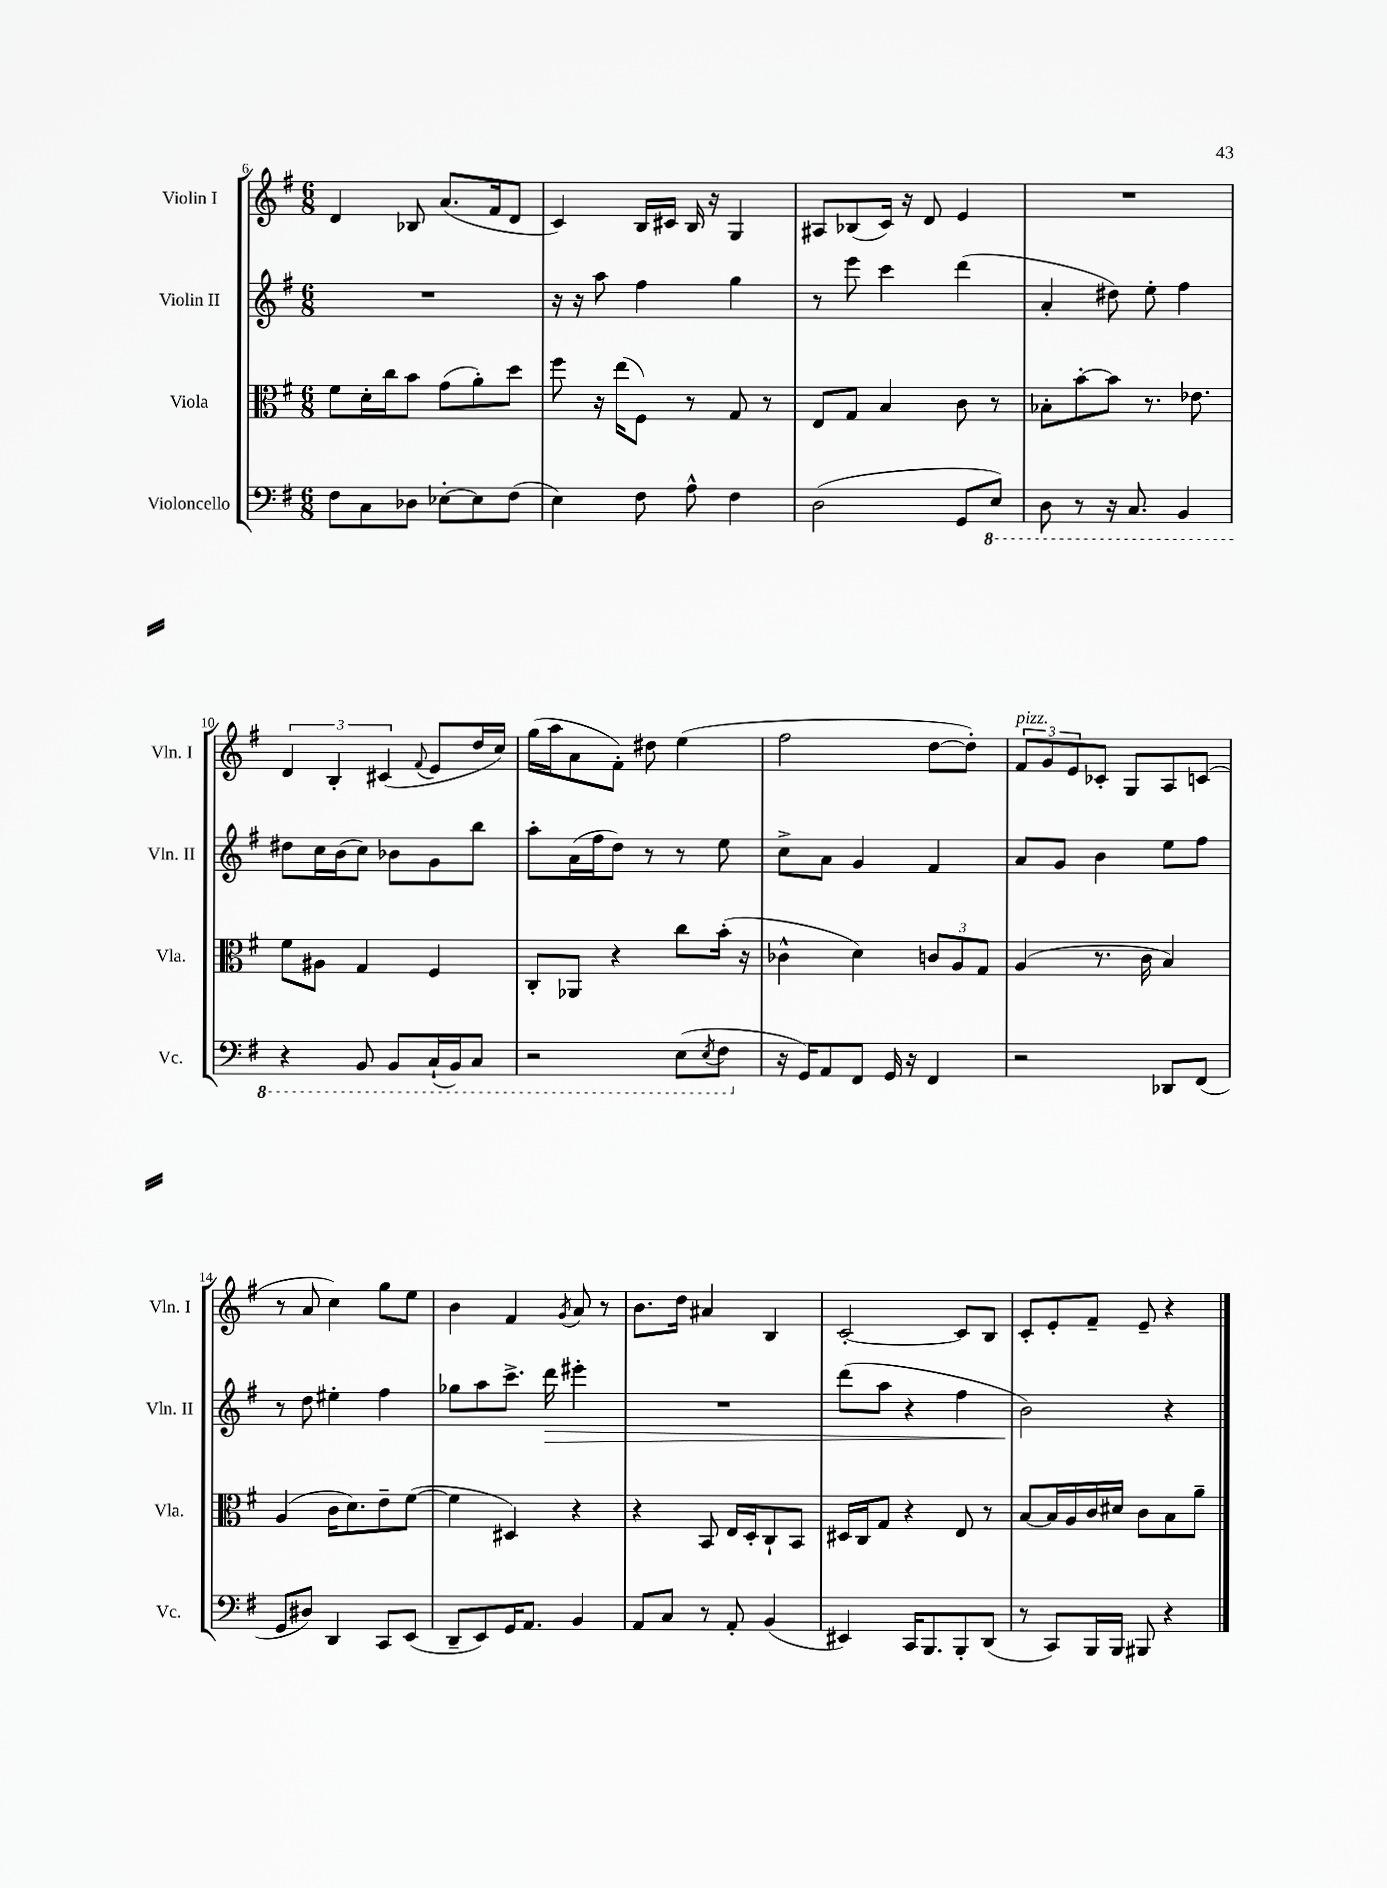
<<
\new StaffGroup <<
\new Staff = "s0" \with { instrumentName = "Violin I" shortInstrumentName = "Vln. I" } {
    \clef treble \key g \major \numericTimeSignature \time 6/8
    d'4 bes8 a'8.( fis'16 d'8 |
    c'4) b16 cis'16 b16 r16 g4 |
    ais8 bes8( c'16) r16 d'8 e'4 |
    R2. |
    \tuplet 3/2 { d'4 b4-. cis'4( } \appoggiatura { fis'8 } e'8 d''16 c''16) |
    g''16( a''16 a'8 fis'8-.) dis''8 e''4( |
    fis''2 d''8~ d''8-.) |
    \tuplet 3/2 { fis'8^\markup { \italic "pizz." } g'8 e'8 } ces'8-. g8 a8 c'8( |
    r8 a'8 c''4) g''8 e''8 |
    b'4 fis'4 \acciaccatura { g'8 } a'8 r8 |
    b'8. d''16 ais'4 b4 |
    c'2~-. c'8 b8 |
    c'8-. e'8-. fis'8-- e'8-- r4 \bar "|." |
}
\new Staff = "s1" \with { instrumentName = "Violin II" shortInstrumentName = "Vln. II" } {
    \clef treble \key g \major \numericTimeSignature \time 6/8
    R2. |
    r16 r16 a''8 fis''4 g''4 |
    r8 e'''8 c'''4 d'''4( |
    a'4-. dis''8) e''8-. fis''4 |
    dis''8 c''16 b'16( c''8) bes'8 g'8 b''8 |
    a''8-. a'16( fis''16 d''8) r8 r8 e''8 |
    c''8-> a'8 g'4 fis'4 |
    a'8 g'8 b'4 e''8 fis''8 |
    r8 d''8 eis''4-. fis''4 |
    ges''8 a''8 c'''8.-> d'''16\> eis'''4-. |
    R2. |
    d'''8( a''8 r4 fis''4 |
    b'2\!) r4 \bar "|." |
}
\new Staff = "s2" \with { instrumentName = "Viola" shortInstrumentName = "Vla." } {
    \clef alto \key g \major \numericTimeSignature \time 6/8
    fis'8 d'16-. c''16 b'8 g'8( a'8-.) d''8 |
    fis''8 r16 e''16( fis8) r8 g8 r8 |
    e8 g8 b4 c'8 r8 |
    bes8-. b'8~-. b'8 r8. ees'8. |
    fis'8 ais8 g4 fis4 |
    c8-. aes,8 r4 c''8 b'16-.( r16 |
    ces'4-^ d'4) \tuplet 3/2 { c'8 a8 g8 } |
    a4( r8. c'16 b4) |
    a4( c'16 d'8.) e'8-- fis'8~( |
    fis'4 dis4) r4 |
    r4 b,8 e16 d16-. c8-! b,8 |
    dis16 c16 g8 r4 e8 r8 |
    b8~ b16 a16 c'16 dis'16 c'8 b8 a'8-- \bar "|." |
}
\new Staff = "s3" \with { instrumentName = "Violoncello" shortInstrumentName = "Vc." } {
    \clef bass \key g \major \numericTimeSignature \time 6/8
    fis8 c8 des8 ees8~-. ees8 fis8( |
    e4) fis8 a8-^ fis4 |
    d2( g,8 \ottava #-1 e,8) |
    d,8 r8 r16 c,8. b,,4 |
    r4 b,,8 b,,8 c,16-!( b,,16) c,8 |
    r2 e,8( \acciaccatura { e,8 } fis,8 \ottava #0 |
    r16 g,16) a,8 fis,8 g,16 r16 fis,4 |
    r2 des,8 fis,8( |
    g,8 dis8) d,4 c,8 e,8( |
    d,8-- e,8) g,16 a,8. b,4 |
    a,8 c8 r8 a,8-. b,4( |
    eis,4) c,16 b,,8. b,,8-. d,8( |
    r8 c,8) b,,16 b,,16 bis,,8 r4 \bar "|." |
}
>>
>>
\layout { \context { \Score currentBarNumber = #6 } }
